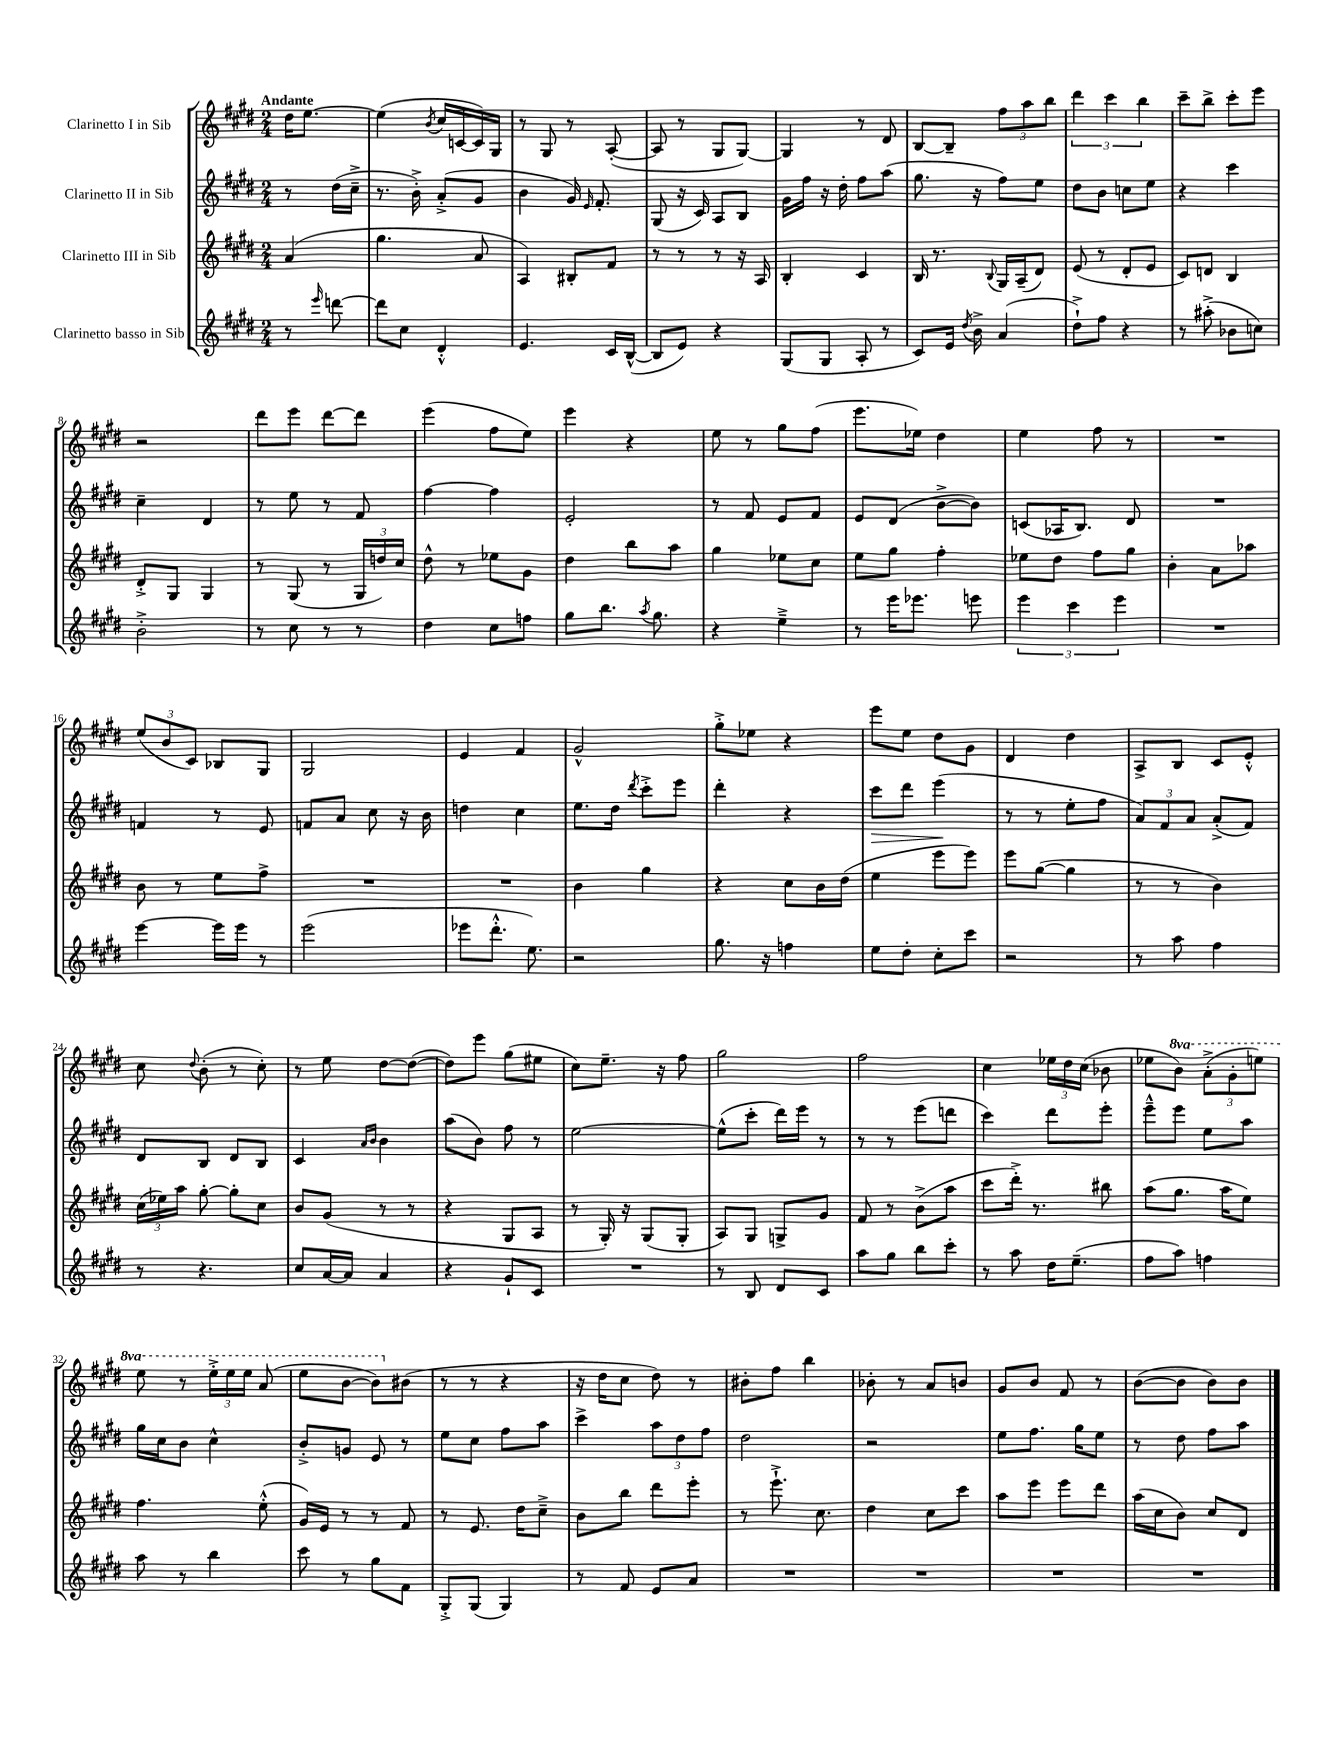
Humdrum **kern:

**kern	**kern	**kern	**kern
*staff4	*staff3	*staff2	*staff1
*clefG2	*clefG2	*clefG2	*clefG2
*k[f#c#g#d#]	*k[f#c#g#d#]	*k[f#c#g#d#]	*k[f#c#g#d#]
*M2/4	*M2/4	*M2/4	*M2/4
8r	(4a/	8r	16dd#\LK
.	.	.	[8.ee\J
16qqeee/	.	.	.
[8ddd\	.	(16dd#\LL	.
.	.	16cc#~^\JJ	.
=	=	=	=
8ddd\]L	4.gg#\	8.r	(4ee\]
8cc#\J	.	.	.
.	.	16b'^\)	.
.	.	.	8qb/
4d#'^^/	.	(8a'^/L	16cc#/LL
.	.	.	[16c/
.	8a/	8g#/J	16c/])
.	.	.	16G#/JJ
=	=	=	=
4.e/	4A/)	4b\	8r
.	.	.	8G#/
.	8B#'/L	16g#/)	8r
.	.	16qqe/	.
.	.	8.f#'/	.
16c#/LL	8f#/J	.	([8A'/
([16B^^/JJ	.	.	.
=	=	=	=
8B/]L	8r	(8G#/	8A/]
8e/J)	8r	16r	8r
.	.	16c#/)	.
4r	8r	8A/L	8G#/L
.	16r	8B/J	[8G#/J)
.	16A/	.	.
=	=	=	=
(8G#/L	4B'/	16g#\LL	4G#/]
.	.	16ff#\JJ	.
8G#/J	.	16r	.
.	.	16dd#'\	.
8A'/	4c#/	8ff#\L	8r
8r	.	(8aa\J	8d#/
=	=	=	=
8c#/L)	16B/	8.gg#\	[8B/L
.	8.r	.	.
16e/Jk	.	.	8B~/]J
8qdd#/	.	.	.
16b^\	.	16r	.
.	8qqB/	.	.
(4a/	16G#/LL	8ff#\L)	12ff#\L
.	(16A~/J	.	.
.	.	.	12aa\
.	8d#/J)	8ee\J	.
.	.	.	12bb\J
=	=	=	=
8dd#`^\L)	(8e/	8dd#\L	6ddd#\
8ff#\J	8r	8b\J	.
.	.	.	6ccc#\
4r	8d#'/L	8cc\L	.
.	.	.	6bb\
.	8e/J	8ee\J	.
=	=	=	=
8r	8c#/L)	4r	8ccc#~\L
(8aa#'^\	8d/J	.	8bb^\J
8b-\L	4B/	4ccc#\	8ccc#'\L
8cc\J)	.	.	8eee\J
=	=	=	=
2b'^\	8d#'^/L	4cc#~\	2r
.	8G#/J	.	.
.	4G#/	4d#/	.
=	=	=	=
8r	8r	8r	8ddd#\L
8cc#\	(8G#/	8ee\	8eee\J
8r	8r	8r	[8ddd#\L
8r	24G#/LL	8f#/	8ddd#\]J
.	24dd/)	.	.
.	24cc#/JJ	.	.
=	=	=	=
4dd#\	8dd#^^\	[4ff#\	(4eee\
.	8r	.	.
8cc#\L	8ee-\L	4ff#\]	8ff#\L
8ff\J	8g#\J	.	8ee\J)
=	=	=	=
8gg#\L	4dd#\	2e'/	4eee\
8.bb\J	.	.	.
.	8bb\L	.	4r
8qaa/	.	.	.
8.gg#\	.	.	.
.	8aa\J	.	.
=	=	=	=
4r	4gg#\	8r	8ee\
.	.	8f#/	8r
4ee~^\	8ee-\L	8e/L	8gg#\L
.	8cc#\J	8f#/J	(8ff#\J
=	=	=	=
8r	8ee\L	8e/L	8.eee\L
16eee\LK	8gg#\J	(8d#/J	.
8.eee-\J	.	.	16ee-\Jk)
.	4ff#'\	[8b^\L	4dd#\
8eee\	.	8b\]J)	.
=	=	=	=
6eee\	8ee-\L	(8c/L	4ee\
.	8dd#\J	16A-/K	.
6ccc#\	.	.	.
.	.	8.B/J)	.
.	8ff#\L	.	8ff#\
6eee\	.	.	.
.	8gg#\J	8d#/	8r
=	=	=	=
2r	4b'\	2r	2r
.	8a\L	.	.
.	8aa-\J	.	.
=	=	=	=
[4eee\	8b\	4f/	(12ee/L
.	.	.	12b/
.	8r	.	.
.	.	.	12c#/J)
16eee\]LL	8ee\L	8r	8B-/L
16eee\JJ	.	.	.
8r	8ff#^\J	8e/	8G#/J
=	=	=	=
(2eee\	2r	8f/L	2G#/
.	.	8a/J	.
.	.	8cc#\	.
.	.	16r	.
.	.	16b\	.
=	=	=	=
8eee-\L	2r	4dd\	4e/
8.ddd#'^^\J	.	.	.
.	.	4cc#\	4f#/
8.ee\)	.	.	.
=	=	=	=
2r	4b\	8.ee\L	2g#^^/
.	.	16dd#\Jk	.
.	.	8qddd#/	.
.	4gg#\	8ccc#'^\L	.
.	.	8eee\J	.
=	=	=	=
8.gg#\	4r	4ddd#'\	8gg#'^\L
.	.	.	8ee-\J
16r	.	.	.
4ff\	8cc#\L	4r	4r
.	16b\L	.	.
.	(16dd#\JJ	.	.
=	=	=	=
8ee\L	4ee\	8ccc#\L	8eee\L
8dd#'\J	.	8ddd#\J	8ee\J
8cc#'\L	8eee\L	(4eee\	8dd#\L
8ccc#\J	8eee\J)	.	8g#\J
=	=	=	=
2r	8eee\L	8r	4d#/
.	([8gg#\J	8r	.
.	4gg#\]	8ee'\L	4dd#\
.	.	8ff#\J	.
=	=	=	=
8r	8r	12a/L)	8A^/L
.	.	12f#/	.
8aa\	8r	.	8B/J
.	.	12a/J	.
4ff#\	4b\)	(8a'^/L	8c#/L
.	.	8f#/J)	8e'^^/J
=	=	=	=
8r	(24cc#\LL	8d#/L	8cc#\
.	24ee-\)	.	.
.	24aa\JJ	.	.
.	.	.	8qqdd#/
4.r	[8gg#'\	8B/J	(8b'\
.	8gg#'\]L	8d#/L	8r
.	8cc#\J	8B/J	8cc#'\)
=	=	=	=
8cc#/L	8b/L	4c#/	8r
[16a/L	(8g#/J	.	8ee\
16a/]JJ	.	.	.
.	.	16qqa/LL	.
.	.	16qqb/JJ	.
4a/	8r	4b\	[8dd#\L
.	8r	.	(8dd#\_J
=	=	=	=
4r	4r	(8aa\L	8dd#\]L)
.	.	8b\J)	8eee\J
8g#`/L	8G#/L	8ff#\	(8gg#\L
8c#/J	8A/J	8r	8ee#\J
=	=	=	=
2r	8r	[2ee\	8cc#\L)
.	16G#'/)	.	8.ee~\J
.	16r	.	.
.	(8G#/L	.	.
.	.	.	16r
.	8G#'/J	.	8ff#\
=	=	=	=
8r	8A/L)	(8ee^^\]L	2gg#\
8B/	8G#/J	8ccc#'\J	.
8d#/L	8G^/L	16ddd#\LL)	.
.	.	16eee\JJ	.
8c#/J	8g#/J	8r	.
=	=	=	=
8aa\L	8f#/	8r	2ff#\
8gg#\J	8r	8r	.
8bb\L	(8b^\L	(8eee\L	.
8ccc#'\J	8aa\J	8ddd\J	.
=	=	=	=
8r	8ccc#\L	4ccc#\)	4cc#\
8aa\	16ddd#'^\Jk)	.	.
.	8.r	.	.
16dd#\LK	.	8ddd#\L	24ee-\LL
.	.	.	24dd#\
(8.ee~\J	.	.	.
.	.	.	(24cc#\JJ
.	8bb#\	8eee'\J	8b-\
=	=	=	=
8ff#\L	(8aa\L	8eee~^^\L	8ee-\L
8aa\J)	8.gg#\J	8eee\J	8bb\J)
4ff\	.	8ee\L	(12aa'^\L
.	16aa\LK	.	.
.	.	.	12gg#'\
.	8ee\J)	8aa\J	.
.	.	.	12eee\J)
=	=	=	=
8aa\	4.ff#\	16gg#\LL	8eee\
.	.	16cc#\J	.
8r	.	8b\J	8r
4bb\	.	4cc#^^\	24eee'^\LL
.	.	.	24eee\
.	.	.	24eee\JJ
.	(8ee'^^\	.	(8aa/
=	=	=	=
8ccc#\	16g#/LL)	8b'^/L	8eee\L
.	16e/JJ	.	.
8r	8r	8g/J	[8bb\J
8gg#\L	8r	8e/	8bb\]L)
8f#\J	8f#/	8r	(8b#\J
=	=	=	=
8G#'^/L	8r	8ee\L	8r
(8G#/J	8.e/	8cc#\J	8r
4G#/)	.	8ff#\L	4r
.	16dd#\LK	.	.
.	8cc#~^\J	8aa\J	.
=	=	=	=
8r	8b\L	4ccc#^\	16r
.	.	.	16dd#\LK
8f#/	8bb\J	.	8cc#\J
8e/L	8ddd#\L	12aa\L	8dd#\)
.	.	12dd#\	.
8a/J	8eee'\J	.	8r
.	.	12ff#\J	.
=	=	=	=
2r	8r	2dd#\	8b#'\L
.	8.eee`^\	.	8ff#\J
.	.	.	4bb\
.	8.cc#\	.	.
=	=	=	=
2r	4dd#\	2r	8b-'\
.	.	.	8r
.	8cc#\L	.	8a/L
.	8ccc#\J	.	8b/J
=	=	=	=
2r	8aa\L	8ee\L	8g#/L
.	8eee\J	8.ff#\J	8b/J
.	8eee\L	.	8f#/
.	.	16gg#\LK	.
.	8ddd#\J	8ee\J	8r
=	=	=	=
2r	(16aa\LL	8r	([8b\L
.	16cc#\J	.	.
.	8b\J)	8dd#\	8b\]J
.	8cc#/L	8ff#\L	8b\L)
.	8d#/J	8aa\J	8b\J
==	==	==	==
*-	*-	*-	*-
